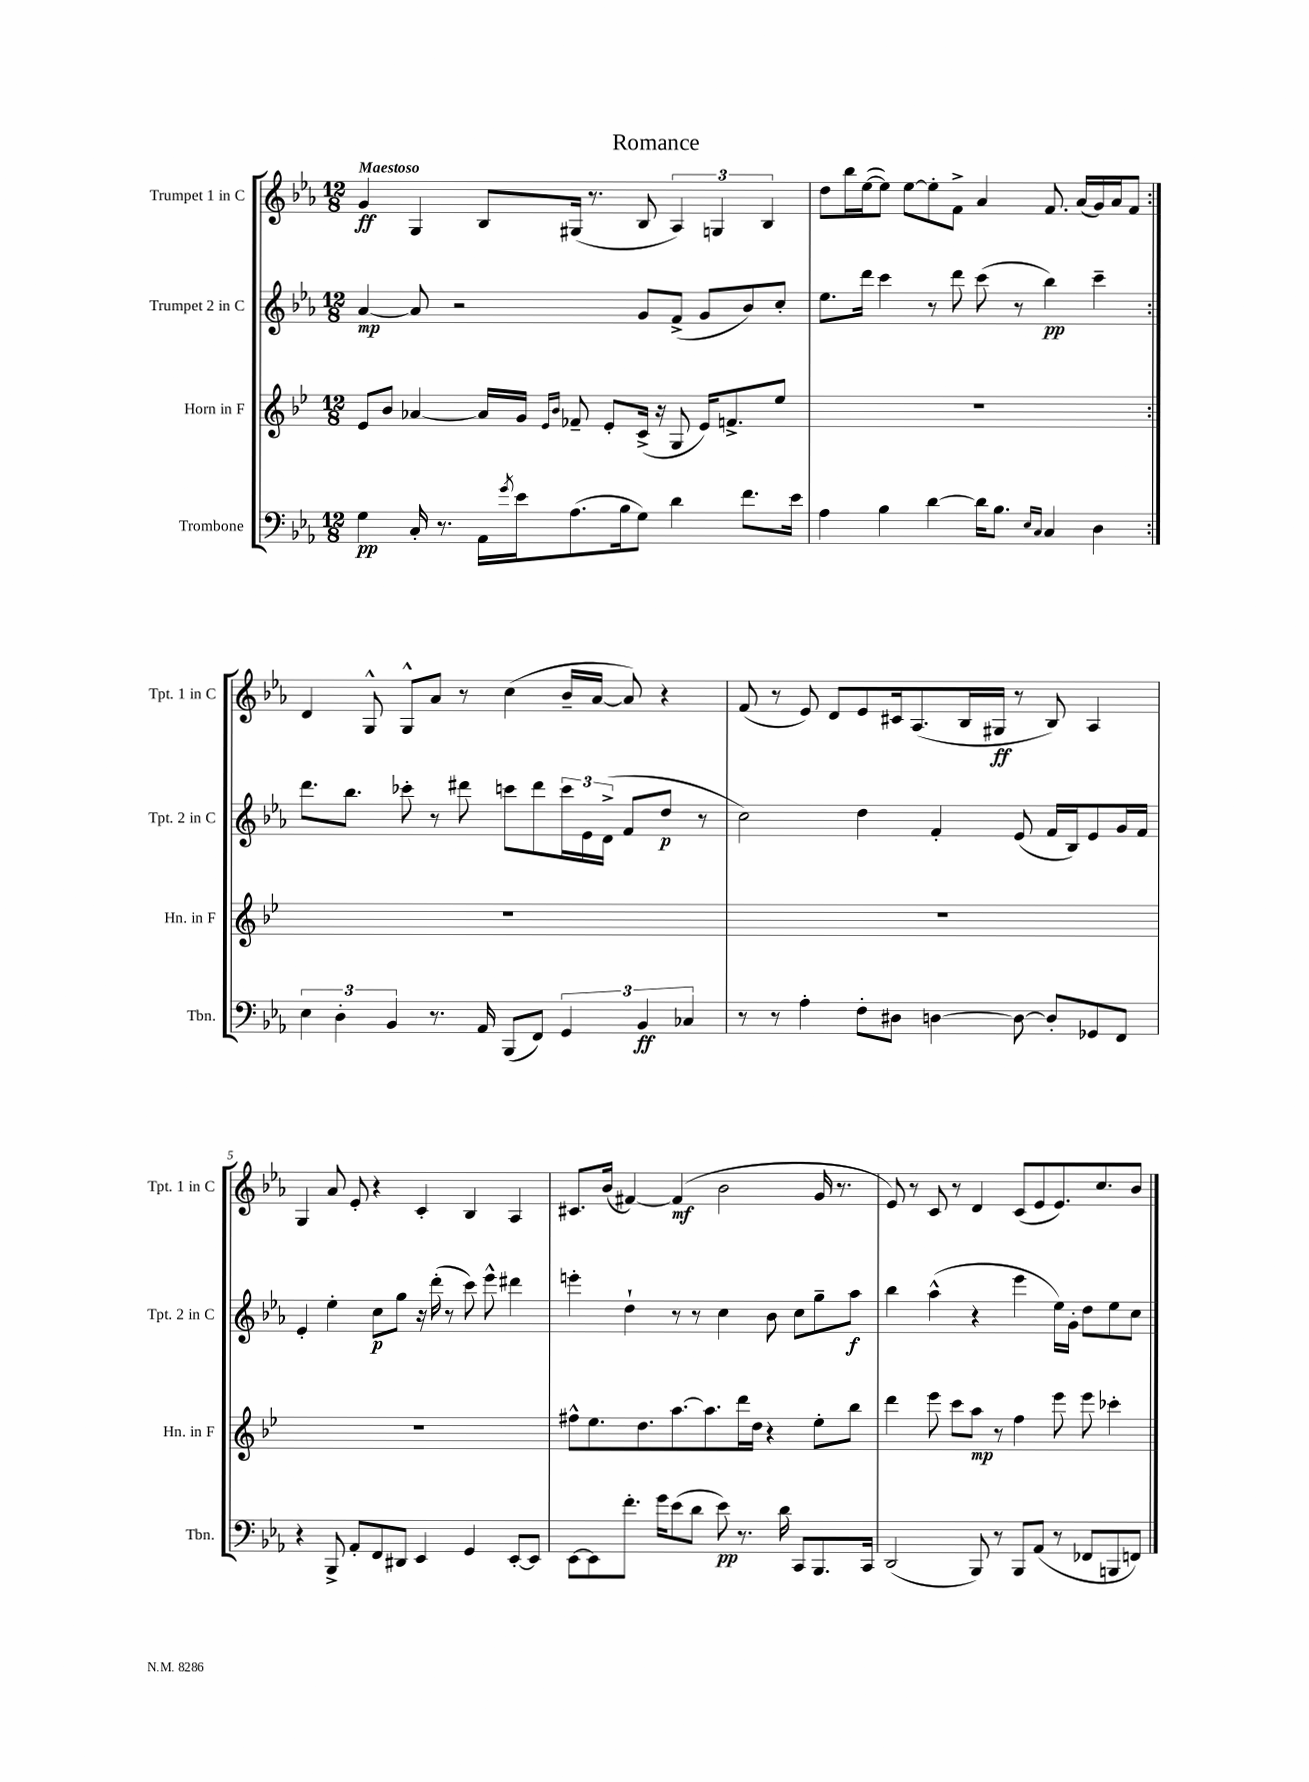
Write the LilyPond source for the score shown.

\header { title = "Romance" }
<<
\new StaffGroup <<
\new Staff = "s0" \with { instrumentName = "Trumpet 1 in C" shortInstrumentName = "Tpt. 1 in C" } {
    \clef treble \key ees \major \numericTimeSignature \time 12/8 \tempo "Maestoso"
    \repeat volta 2 { g'4\ff g4 bes8 gis16( r8. bes8 \tuplet 3/2 { aes4) g4 bes4 } |
    d''8 bes''16 ees''16~( ees''8) ees''8~ ees''8-. f'8-> aes'4 f'8. aes'16( g'16) aes'16 f'8 | }
    d'4 g8-^ g8-^ aes'8 r8 c''4( bes'16-- aes'16~ aes'8) r4 |
    f'8( r8 ees'8) d'8 ees'8 cis'16 aes8.( bes16 gis16\ff r8 bes8) aes4 |
    g4 aes'8 ees'8-. r4 c'4-. bes4 aes4 |
    cis'8. bes'16( fis'4~) fis'4\mf( bes'2 g'16 r8. |
    ees'8) r8 c'8 r8 d'4 c'8( ees'8 ees'8.) c''8. bes'8 \bar "|." |
}
\new Staff = "s1" \with { instrumentName = "Trumpet 2 in C" shortInstrumentName = "Tpt. 2 in C" } {
    \clef treble \key ees \major \numericTimeSignature \time 12/8
    \repeat volta 2 { aes'4~\mp aes'8 r2 g'8 f'8->( g'8 bes'8) c''8-. |
    ees''8. d'''16 c'''4 r8 d'''8 c'''8( r8 bes''4\pp) c'''4-- | }
    d'''8. bes''8. ces'''8-. r8 dis'''8 c'''8 dis'''8 \tuplet 3/2 { c'''16 ees'16 d'16->( } f'8 d''8\p r8 |
    c''2) d''4 f'4-. ees'8( f'16 bes16) ees'8 g'16 f'16 |
    ees'4-. ees''4-. c''8\p g''8 r16 d'''16-.( r8 c'''8) ees'''8-^ dis'''4 |
    e'''4-. d''4-! r8 r8 c''4 bes'8 c''8 g''8-- aes''8\f |
    bes''4 aes''4-^( r4 ees'''4 ees''16) g'16-. d''8 ees''8 c''8 \bar "|." |
}
\new Staff = "s2" \with { instrumentName = "Horn in F" shortInstrumentName = "Hn. in F" } {
    \clef treble \key bes \major \numericTimeSignature \time 12/8
    \repeat volta 2 { ees'8 bes'8 aes'4~ aes'16 g'16 \grace { ees'16 bes'16 } fes'8-- ees'8-. c'16->( r16 g8 ees'16) f'8.-> ees''8 |
    R1. | }
    R1. |
    R1. |
    R1. |
    fis''8-^ ees''8. d''8. a''8.~ a''8. d'''16 d''16 r4 ees''8-. bes''8 |
    d'''4 ees'''8 c'''8 a''8\mp r8 f''4 ees'''8 ees'''8 ces'''4-. \bar "|." |
}
\new Staff = "s3" \with { instrumentName = "Trombone" shortInstrumentName = "Tbn." } {
    \clef bass \key ees \major \numericTimeSignature \time 12/8
    \repeat volta 2 { g4\pp c16-. r8. aes,16 \acciaccatura { g'8 } ees'16 aes8.( bes16 g8) d'4 f'8. ees'16 |
    aes4 bes4 d'4~ d'16 bes8. \grace { ees16 c16 } c4 d4 | }
    \tuplet 3/2 { ees4 d4-. bes,4 } r8. aes,16 bes,,8( f,8) \tuplet 3/2 { g,4 bes,4\ff ces4 } |
    r8 r8 aes4-. f8-. dis8 d4~ d8~ d8-. ges,8 f,8 |
    r4 bes,,8-> aes,8-. f,8 dis,8 ees,4 g,4 ees,8~-. ees,8 |
    ees,8~ ees,8 f'8.-. g'16 ees'8( d'8 ees'8\pp) r8. d'16 c,8 bes,,8. c,16 |
    d,2( bes,,8) r8 bes,,8 aes,8( r8 fes,8 b,,8 f,8) \bar "|." |
}
>>
>>
\layout { \context { \Score \override BarNumber.break-visibility = ##(#f #t #t) barNumberVisibility = #(every-nth-bar-number-visible 5) } }
